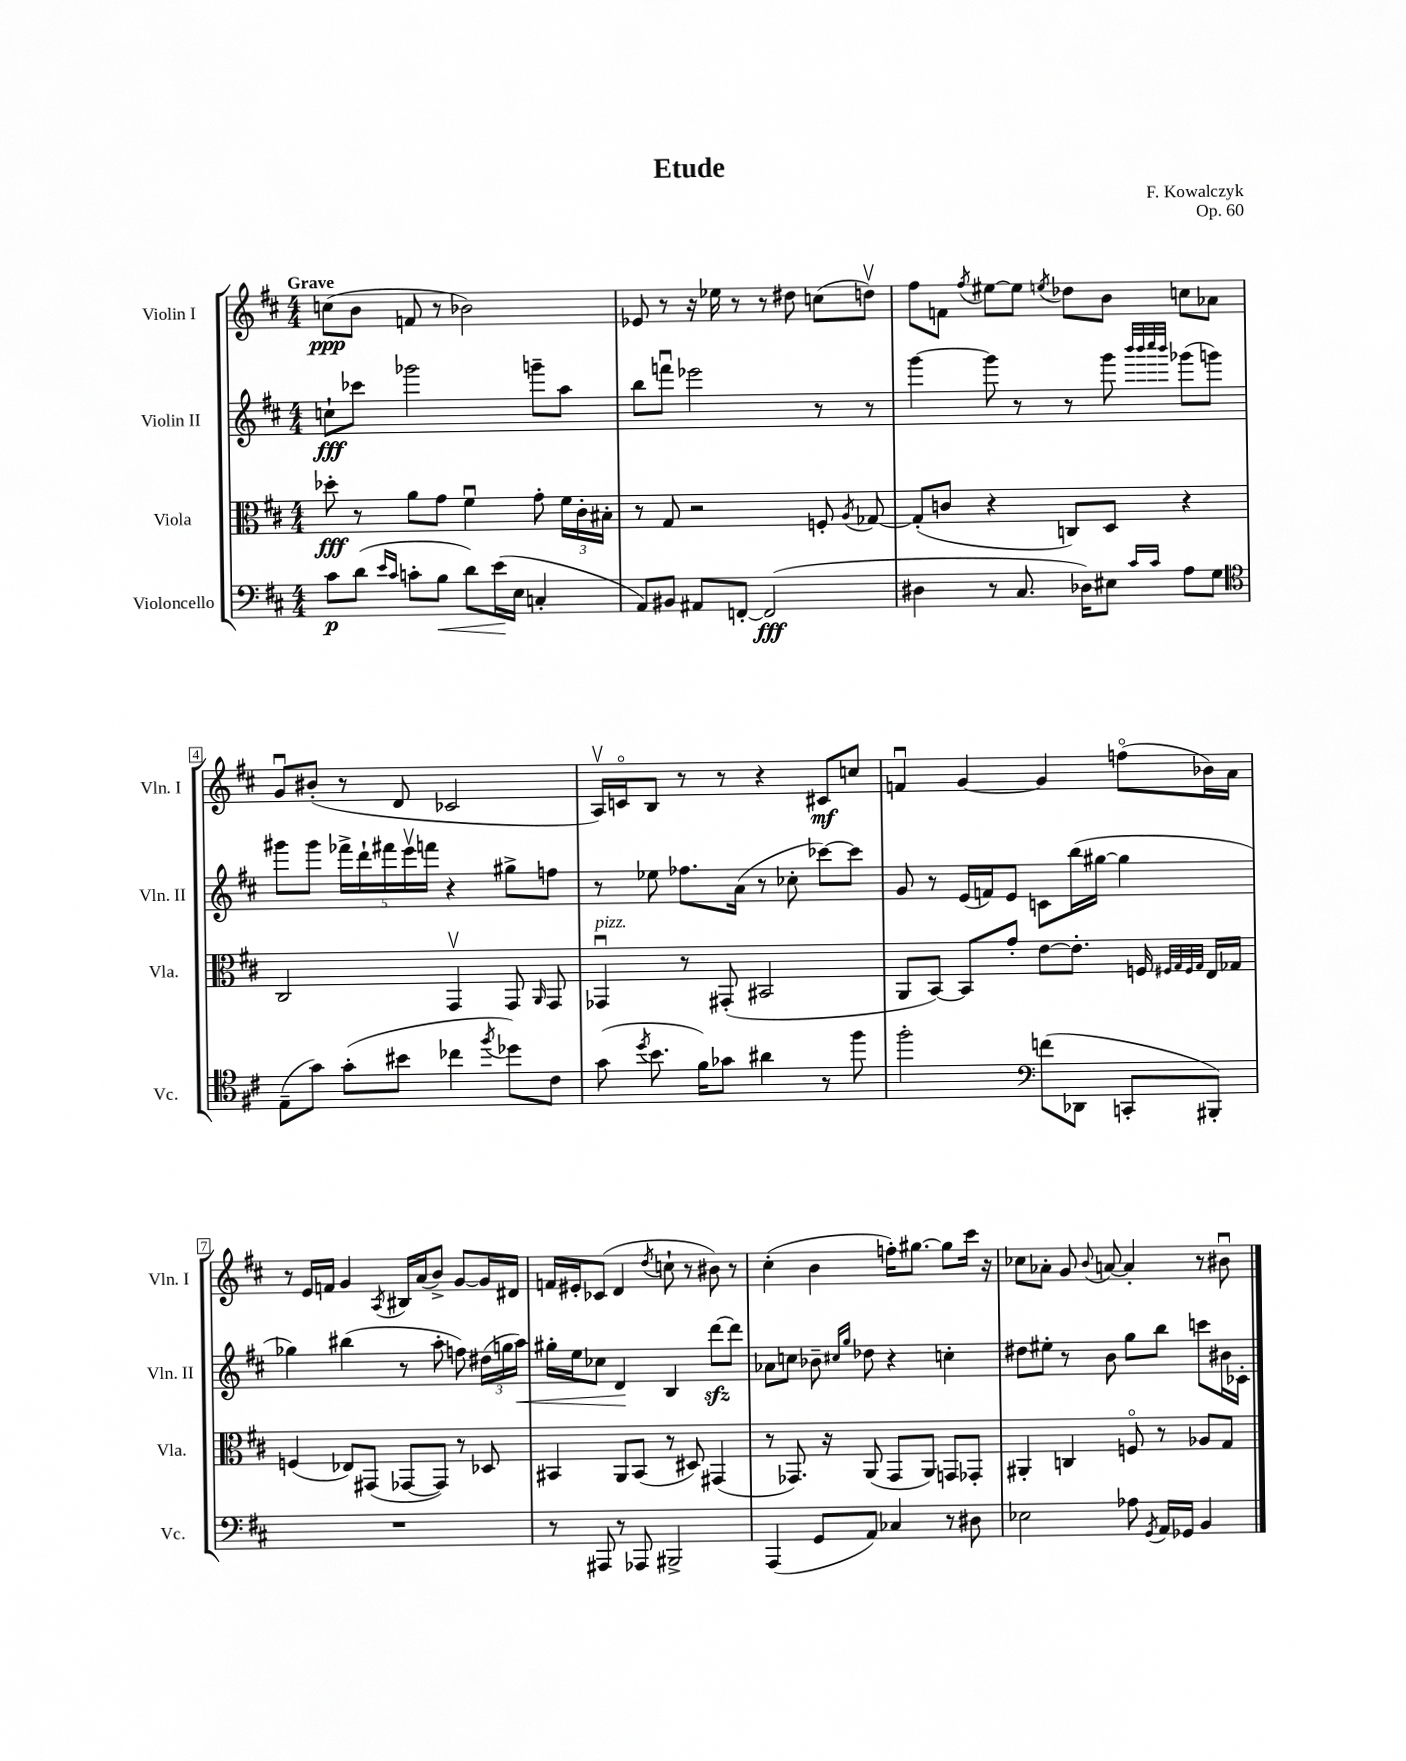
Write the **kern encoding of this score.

**kern	**kern	**kern	**kern
*staff4	*staff3	*staff2	*staff1
*clefF4	*clefC3	*clefG2	*clefG2
*k[f#c#]	*k[f#c#]	*k[f#c#]	*k[f#c#]
*M4/4	*M4/4	*M4/4	*M4/4
8c#\L	8dd-'\	8cc`\L	(8cc\L
(8d\J	8r	8ccc-\J	8b\J
16qqe/LL	.	.	.
16qqc#/JJ	.	.	.
8c'\L	8a\L	2ggg-\	8f/
8B\J	8g\J	.	8r
8d\L)	4f#u\	.	2b-\)
(16e\L	.	.	.
16E\JJ	.	.	.
4C'/	8g'\	8ggg~\L	.
.	24f#\LL	8aa\J	.
.	24c#'\	.	.
.	24B#'\JJ	.	.
=	=	=	=
8AA/L)	8r	8bb\L	8e-/
8BB#/J	8G/	8fffu\J	8r
8AA#/L	2r	2eee-\	16r
.	.	.	16ee-\
[8FF'/J	.	.	8r
(2FF/]	.	.	8r
.	.	.	8dd#\
.	8F'/	8r	(8cc\L
.	8qA/	.	.
.	[8G-/	8r	8ddv\J)
=	=	=	=
4D#\	(8G-'/]L	[4ggg\	8ff#\L
.	8c/J	.	8f\J
.	.	.	8qff#/
8r	4r	8ggg\]	[8ee#\L
8.C#/	.	8r	8ee#\]J
.	.	.	8qee/
.	8C/L)	8r	8dd-\L
16D-\LK)	.	.	.
8E#\J	8D/J	8ggg\	8b\J
.	.	32qqbbb/LLL	.
.	.	32qqbbb/	.
16qqc#/LL	.	32qqcccc#/	.
16qqc#/JJ	.	32qqbbb/JJJ	.
8A\L	4r	(8ggg-\L	8cc\L
8G\J	.	8ggg\J)	8a-\J
=	=	=	=
*clefC4	*	*	*
(8E~\L	2C#/	8ggg#\L	8gu/L
8g\J)	.	8ggg#\J	(8b#'/J
(8g'\L	.	20fff-^\LL	8r
.	.	20ddd`\	.
.	.	20fff#\	.
8b#\J	.	.	8d/
.	.	20eeev\	.
.	.	20fff\JJ	.
4cc-\	4GGv/	4r	2c-/
8qff#/	.	.	.
8dd-\L)	8GG/	8gg#^\L	.
.	16qqAA/	.	.
8c#\J	8GG/	8ff\J	.
=	=	=	=
(8g\	4GG-u/	8r	16Av/LL)
.	.	.	16co/J
8qdd/	.	.	.
8.b\	.	8ee-\	8B/J
.	8r	8.ff-\L	8r
16f#\LK)	.	.	.
8g-\J	(8GG#'/	.	8r
.	.	(16a\Jk	.
4a#\	2BB#/	8r	4r
.	.	8cc-'\	.
8r	.	[8ccc-\L)	8c#/L
8ff#\	.	8ccc-\]J	8cc/J
=	=	=	=
2ff#'\	8AA/L	8g/	4fu/
.	[8BB/J)	8r	.
.	8BB/]L	(16e/LL	[4g/
.	.	16f/J)	.
.	8g'/J	8e/J	.
*clefF4	*	*	*
(8f\L	[8e\L	8c\L	4g/]
8DD-\J	8.e'\]J	(16bb\L	.
.	.	[16gg#\JJ	.
8CC'/L	.	4gg#\]	(8ffo\L
.	16F/	.	.
.	32qqF#/LLL	.	.
.	32qqG/	.	.
.	32qqF#/	.	.
.	32qqG/JJJ	.	.
8BBB#'/J)	16E/LL	.	16b-\L)
.	16G-/JJ	.	16a\JJ
=	=	=	=
1r	(4F/	4gg-\)	8r
.	.	.	16e/LL
.	.	.	16f/JJ
.	8E-/L)	(4bb#\	4g/
.	(8GG#/J	.	.
.	.	.	8qA/
.	[8GG-/L	8r	16B#/LL
.	.	.	(16a/J
.	8GG-/]J)	8aa'\	8b^/J)
.	8r	8ff\)	[8g/L
.	8D-/	(24dd#\LL	16g/]L
.	.	24gg\	.
.	.	.	16d#/JJ
.	.	24aa\JJ)	.
=	=	=	=
8r	4BB#/	16gg#'\LL	16f/LL
.	.	16ee\J	16e#'/J
8AAA#/	.	8cc-\J	(8c-/J
8r	8AA/L	4d/	4d/
8AAA-/	(8BB#/J	.	.
.	.	.	8qdd/
2BBB#^/	8r	4B/	8cc`\
.	8D#/)	.	8r
.	(4GG#/	[8ddd\L	8b#\)
.	.	8ddd\]J	8r
=	=	=	=
(4AAA/	8r	8a-\L	(4cc#'\
.	8.GG-/)	8cc\J	.
8GG/L	.	8b-~\	4b\
.	16r	.	.
.	.	16qqcc#/LL	.
.	.	16qqgg/JJ	.
8AA/J)	(8AA/	8dd-\	.
4C-/	8GG-/L	4r	16ff'\LK)
.	.	.	[8.gg#\J
.	8AA/J)	.	.
8r	8GG/L	4cc'\	8gg#\]L
8D#\	8GG-'/J	.	16ccc#\Jk
.	.	.	16r
=	=	=	=
2E-\	4AA#'/	8dd#\L	8cc-\L
.	.	8ee#'\J	8a-'\J
.	4C/	8r	8g/
.	.	.	8qqb/
.	.	8b\	[8a/
8A-\	8Fo/	8gg\L	4a'/]
8qGG/	.	.	.
16AA/LL	8r	8bb\J	.
16GG-/JJ	.	.	.
4BB/	8A-/L	8ccc\L	8r
.	8G/J	16b#\L	8b#u\
.	.	16c-'\JJ	.
==	==	==	==
*-	*-	*-	*-
